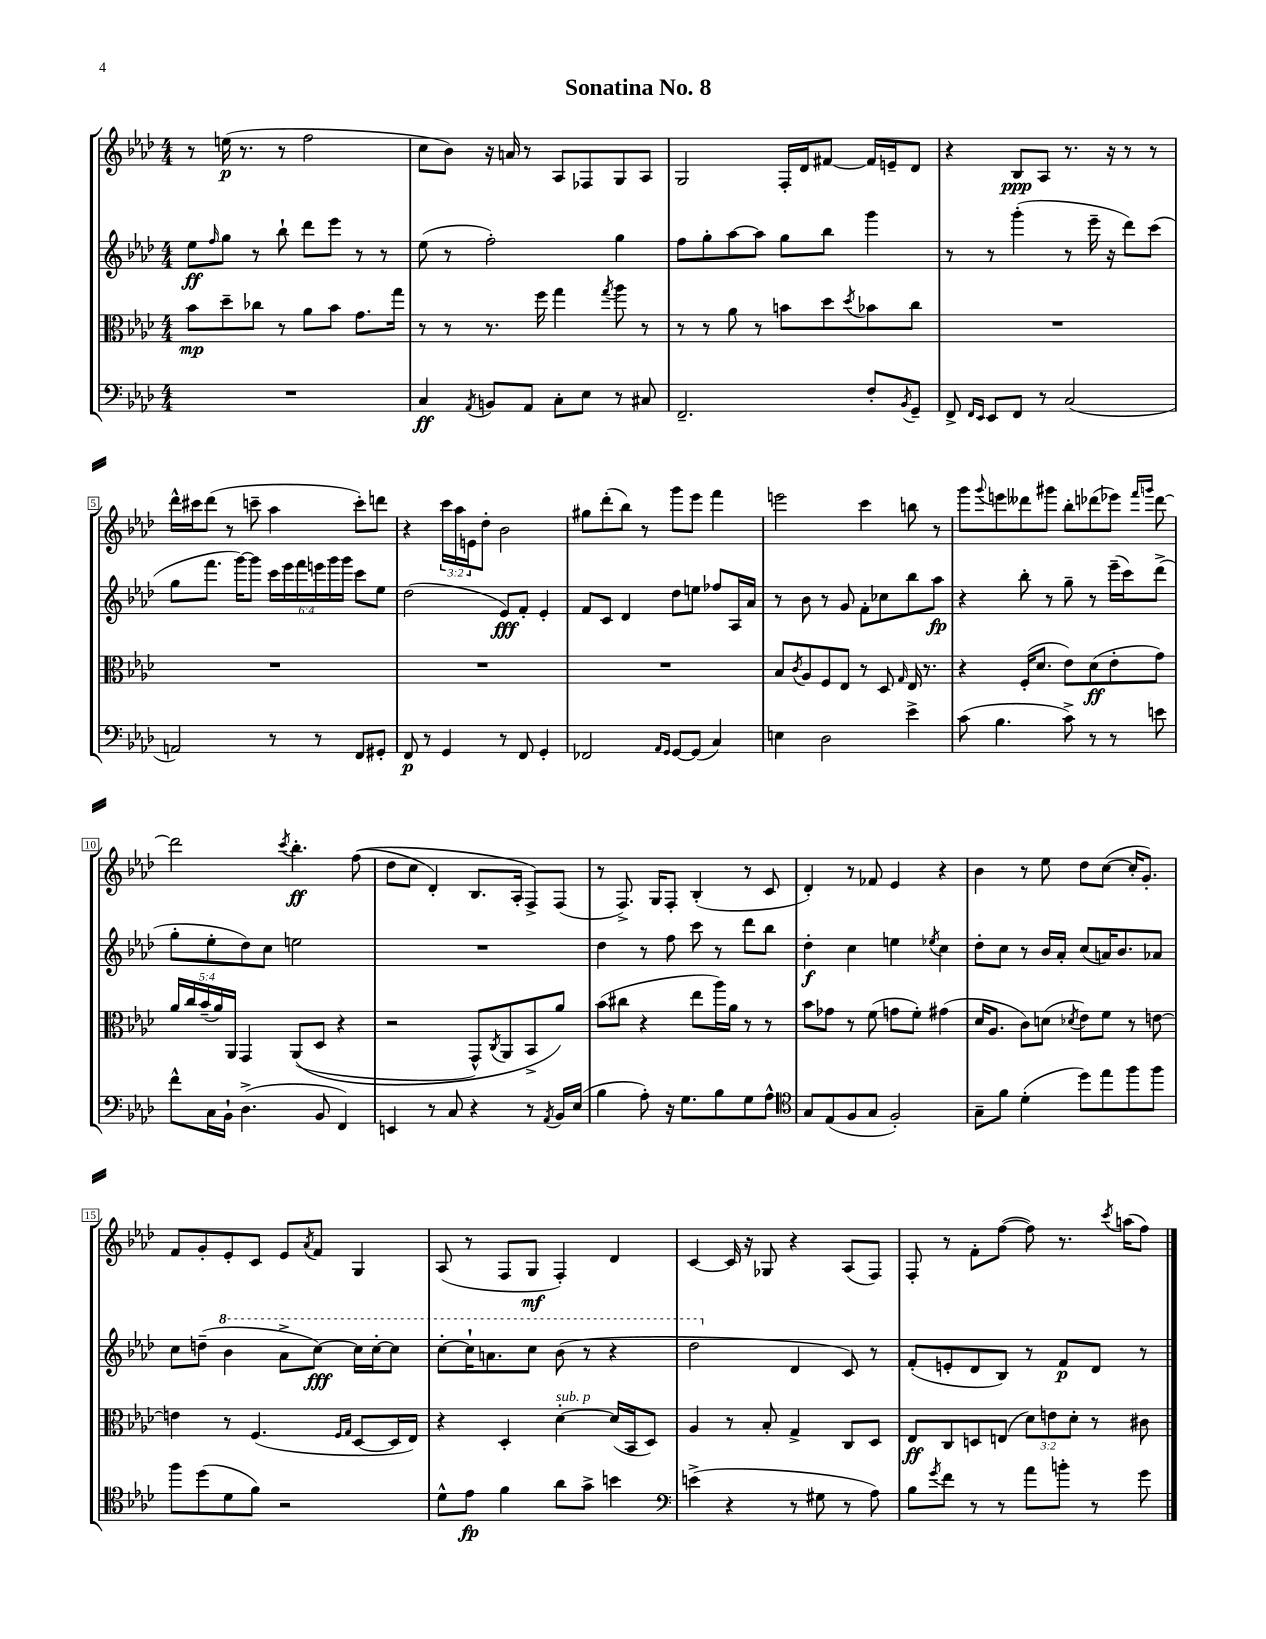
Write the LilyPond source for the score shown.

\header { title = "Sonatina No. 8" }
<<
\new StaffGroup <<
\new Staff = "s0" {
    \clef treble \key aes \major \numericTimeSignature \time 4/4 \override Staff.TupletNumber.text = #tuplet-number::calc-fraction-text
    r8 e''16\p( r8. r8 f''2 |
    c''8 bes'8) r16 a'16 r8 aes8 fes8 g8 aes8 |
    g2 f16-. des'16 fis'8~ fis'16 e'16-- des'8 |
    r4 bes8\ppp aes8 r8. r16 r8 r8 |
    des'''16-^ cis'''16 des'''8( r8 c'''8-- aes''4 c'''8-.) d'''8 |
    r4 \tuplet 3/2 { c'''16 aes''16 e'16 } des''8-. bes'2 |
    gis''8 des'''8-.( bes''8) r8 g'''8 ees'''8 f'''4 |
    e'''2 c'''4 b''8 r8 |
    g'''8 \appoggiatura { g'''8 } e'''8 deses'''8 gis'''8 bes''8-. des'''8( ees'''8) \grace { f'''16 g'''16 } des'''8~ |
    des'''2 \acciaccatura { c'''8 } bes''4.-.\ff f''8(\( |
    des''8 c''8 des'4-.) bes8. aes16-. f8->\) f8( |
    r8 f8.->) g16 f8-. bes4-.( r8 c'8 |
    des'4-.) r8 fes'8 ees'4 r4 |
    bes'4 r8 ees''8 des''8 c''8~( c''16-. g'8.-.) |
    f'8 g'8-. ees'8-. c'8 ees'8 \acciaccatura { aes'8 } f'8 g4 |
    aes8( r8 f8 g8\mf f4-.) des'4 |
    c'4~ c'16 r16 ges8 r4 aes8( f8) |
    f8-. r8 f'8-. f''8~( f''8) r8. \acciaccatura { c'''8 } a''16( f''8) \bar "|." |
}
\new Staff = "s1" {
    \clef treble \key aes \major \numericTimeSignature \time 4/4 \override Staff.TupletNumber.text = #tuplet-number::calc-fraction-text
    ees''8\ff \grace { f''16 } g''8 r8 bes''8-! des'''8 ees'''8 r8 r8 |
    ees''8( r8 f''2-.) g''4 |
    f''8 g''8-. aes''8~ aes''8 g''8 bes''8 g'''4 |
    r8 r8 g'''4-.( r8 ees'''16-- r16 des'''8) c'''8( |
    g''8 f'''8. g'''16~) g'''8 \tuplet 6/4 { c'''16 ees'''16 f'''16 e'''16 g'''16 g'''16 } c'''8 ees''8 |
    des''2( ees'8\fff) f'8-. ees'4-. |
    f'8 c'8 des'4 des''8 e''8 fes''8 aes16 aes'16 |
    r8 bes'8 r8 g'8 f'8-. ces''8 bes''8 aes''8\fp |
    r4 bes''8-. r8 g''8-- r8 ees'''16--( c'''16) des'''8->( |
    g''8-. ees''8-. des''8) c''8 e''2 |
    R1 |
    des''4 r8 f''8 c'''8 r8 des'''8 bes''8 |
    des''4-.\f c''4 e''4 \acciaccatura { ees''8 } c''4 |
    des''8-. c''8 r8 bes'16 aes'16-. c''8( a'16) bes'8. aes'8 |
    c''8 d''8--( \ottava #1 bes''4 aes''8-> c'''8~\fff) c'''16 c'''16~-. c'''8 |
    c'''8~-. c'''16-! a''8. c'''8 bes''8( r8 r4 |
    des'''2 \ottava #0 des'4 c'8) r8 |
    f'8-.( e'8-. des'8 bes8) r8 f'8\p des'8 r8 \bar "|." |
}
\new Staff = "s2" {
    \clef alto \key aes \major \numericTimeSignature \time 4/4 \override Staff.TupletNumber.text = #tuplet-number::calc-fraction-text
    bes'8\mp des''8-- ces''8 r8 aes'8 bes'8 g'8. g''16 |
    r8 r8 r8. f''16 g''4 \acciaccatura { g''8 } aes''8 r8 |
    r8 r8 aes'8 r8 b'8 des''8 \acciaccatura { des''8 } bes'8 c''8 |
    R1 |
    R1 |
    R1 |
    R1 |
    bes8 \acciaccatura { c'8 } aes8 f8 ees8 r8 des8 \grace { g16 } ees16 r8. |
    r4 f16-.( des'8. ees'8) des'8\ff( ees'8-. g'8) |
    \tuplet 5/4 { aes'16 c''16 bes'16--( aes'16) aes,16 } g,4 aes,8(\( des8 r4 |
    r2 g,8-^) \acciaccatura { c8 } aes,8 bes,8-> aes'8\) |
    bes'8( cis''8 r4 ees''8 aes''16) aes'16 r8 r8 |
    bes'8 ges'8 r8 f'8( g'8 f'8-.) gis'4( |
    des'16 aes8. c'8) d'8( \acciaccatura { des'8 } ees'8) f'8 r8 e'8~ |
    e'4 r8 f4.( \grace { f16 g16 } des8~ des16 ees16) |
    r4 des4-. des'4~-.^\markup { \italic "sub. p" } des'16( bes,16 des8) |
    aes4 r8 bes8-. g4-> c8 des8 |
    ees8\ff c8 d8 e8( \tuplet 3/2 { des'8) e'8 des'8-. } r8 cis'8 \bar "|." |
}
\new Staff = "s3" {
    \clef bass \key aes \major \numericTimeSignature \time 4/4
    R1 |
    c4\ff \acciaccatura { aes,8 } b,8 aes,8 c8-. ees8 r8 cis8 |
    f,2.-- f8-. \acciaccatura { bes,8 } g,8-- |
    f,8-> \grace { f,16 ees,16 } ees,8 f,8 r8 c2( |
    a,2) r8 r8 f,8 gis,8-. |
    f,8\p r8 g,4 r8 f,8 g,4-. |
    fes,2 \grace { aes,16 g,16 } g,8~ g,8( c4) |
    e4 des2 ees'4-> |
    c'8( bes4. c'8->) r8 r8 e'8 |
    f'8-^ c16 bes,16-! des4.->( bes,8 f,4) |
    e,4 r8 c8 r4 r8 \acciaccatura { aes,8 } bes,16 ees16( |
    bes4 aes8-.) r16 g8. bes8 g8 aes8-^ |
    \clef tenor g8 ees8( f8 g8 f2-.) |
    g8-- f'8 des'4-.( des''8) ees''8 f''8 f''8 |
    f''8 des''8( des'8 f'8) r2 |
    des'8-^ ees'8\fp f'4 aes'8 g'8-> b'4 |
    \clef bass e'4->( r4 r8 gis8 r8 aes8) |
    bes8 \acciaccatura { g'8 } f'8 r8 r8 aes'8 b'8-. r8 g'8 \bar "|." |
}
>>
>>
\layout { \context { \Score \override BarNumber.stencil = #(make-stencil-boxer 0.1 0.3 ly:text-interface::print) } }
